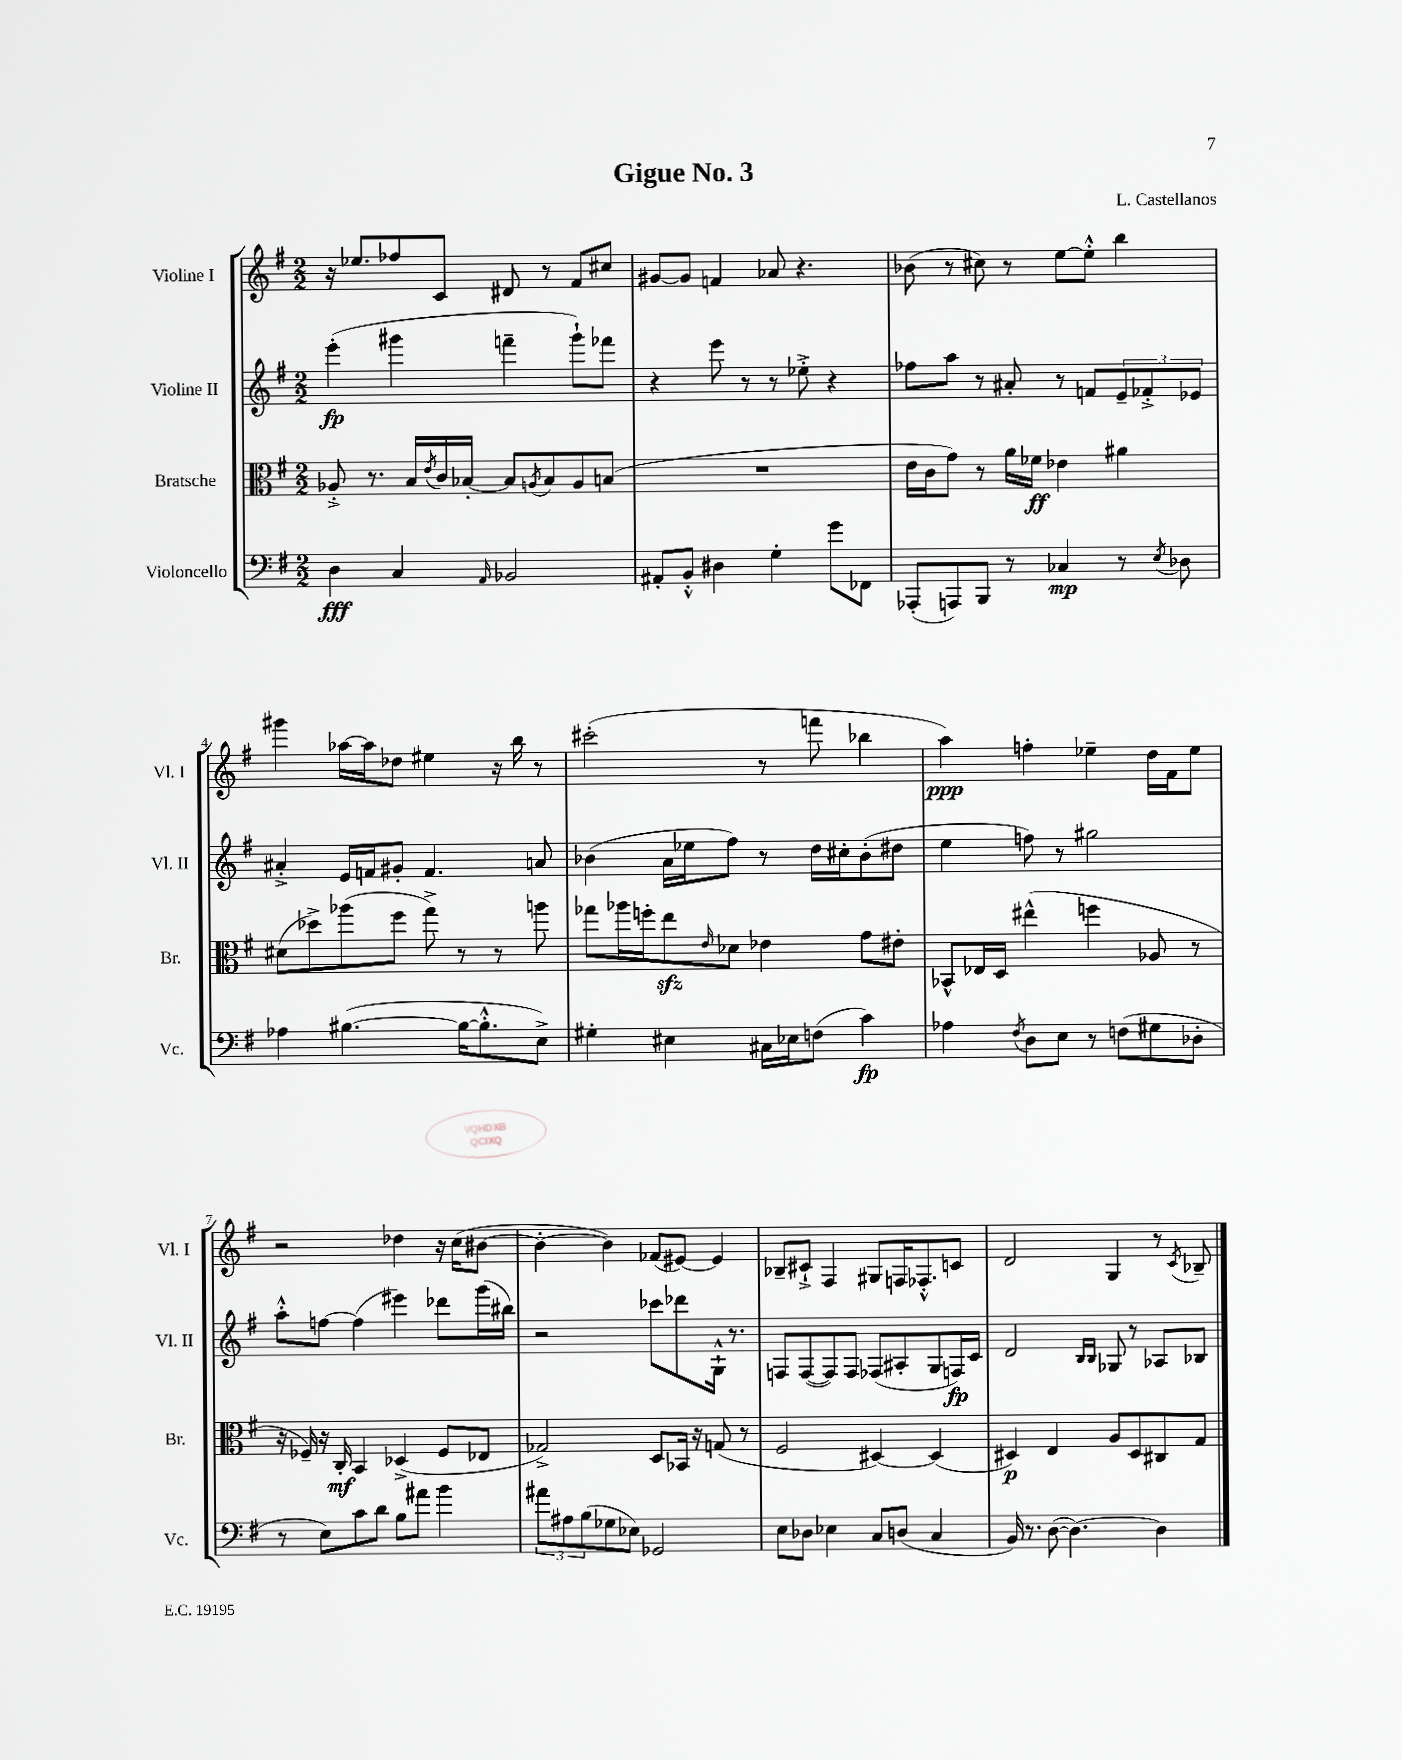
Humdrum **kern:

**kern	**kern	**kern	**kern
*staff4	*staff3	*staff2	*staff1
*clefF4	*clefC3	*clefG2	*clefG2
*k[f#]	*k[f#]	*k[f#]	*k[f#]
*M2/2	*M2/2	*M2/2	*M2/2
4D	8A-'^	(4eee'	16r
.	.	.	8.ee-
.	8.r	.	.
4C	.	4ggg#	8ff-
.	16B	.	.
.	8qe	.	.
.	16c	.	8c
.	[16B-'	.	.
16qqAA	.	.	.
2BB-	8B-]	4fff~	8d#
.	8qA	.	.
.	8B-	.	8r
.	8A	8ggg#`)	8f#
.	(8B	8fff-	8cc#
=	=	=	=
8AA#'	1r	4r	[8g#
8BB'^^	.	.	8g#]
4D#	.	8eee	4f
.	.	8r	.
4G'	.	8r	8a-
.	.	8ee-'^	4.r
8g	.	4r	.
8FF-	.	.	.
=	=	=	=
(8AAA-'	16e	8ff-	(8b-
.	16c	.	.
8AAA)	8g)	8aa	8r
8BBB	8r	8r	8cc#)
8r	16a	8a#'	8r
.	16f-	.	.
4C-	4e-	8r	[8ee
.	.	8f	8ee'^^]
8r	4a#	12e~	4bb
.	.	12f-'^	.
8qE	.	.	.
8D-	.	.	.
.	.	12e-	.
=	=	=	=
4A-	(8d#	4a#'^	4ggg#
.	8dd-^)	.	.
([4.B#	(8aa-	16e	[16aa-
.	.	16f	16aa-]
.	8ff#	8g#'	8dd-
.	8gg^)	4.f	4ee#
16B#_	8r	.	.
8.B#'^^]	.	.	.
.	8r	.	16r
.	.	.	16bb
8E^)	8aa	8a	8r
=	=	=	=
4G#'	8gg-	(4b-	(2ccc#'
.	16aa-	.	.
.	16ff'	.	.
4E#	8ee	16a	.
.	.	16ee-	.
.	16qqe	.	.
.	8d-	8ff#)	.
16C#	4e-	8r	8r
16E-	.	.	.
(8F	.	16dd	8fff
.	.	16cc#'	.
4c)	8g	(8b-'	4bb-
.	8e#'	8dd#	.
=	=	=	=
4A-	8BB-^^	4ee	4aa)
.	16E-	.	.
.	16D	.	.
8qF#	.	.	.
8D	(4ee#^^	8ff)	4ff'
8E	.	8r	.
8r	4ff	2gg#	4ee-~
(8F	.	.	.
8G#	8A-	.	16dd
.	.	.	16f#
8D-'	8r	.	8ee-
=	=	=	=
8r	16r	8aa'^^	2r
.	16F-~)	.	.
8E)	16r	[8ff	.
.	16C'	.	.
8c	4BB	(4ff]	.
8d	.	.	.
8B	(4D-^	4eee#)	4dd-
8a#	.	.	.
4b	8F-	8ddd-	16r
.	.	.	(16cc
.	8E-	(16ggg	[8b#
.	.	16bb#)	.
=	=	=	=
12a#	2G-^)	2r	4b#'_
12A#	.	.	.
(12B	.	.	.
8G-	.	.	4b#])
8E-)	.	.	.
2GG-	8D	8ccc-	(8f-
.	16BB-	8ddd-	[8e#)
.	16r	.	.
.	(8G	16G`^^	4e#]
.	.	8.r	.
.	8r	.	.
=	=	=	=
8E	2F#	8F	8B-~
8D-	.	([8F	8c#`^
4E-	.	8F])	4F#
.	.	8F	.
8C	[4D#)	(8F-	8G#
(8D	.	8A#'	16F
.	.	.	8.F-'^^
4C	(4D#]	8G	.
.	.	16F)	8c
.	.	16c	.
=	=	=	=
16BB)	4D#)	2d	2d
8.r	.	.	.
([8D	4E	.	.
4.D_)	.	.	.
.	.	16qqB	.
.	.	16qqB	.
.	8A	8G-	4G
.	8D#	8r	.
4D]	8C#	8A-	8r
.	.	.	8qc
.	8G	8B-	8B-~
==	==	==	==
*-	*-	*-	*-
